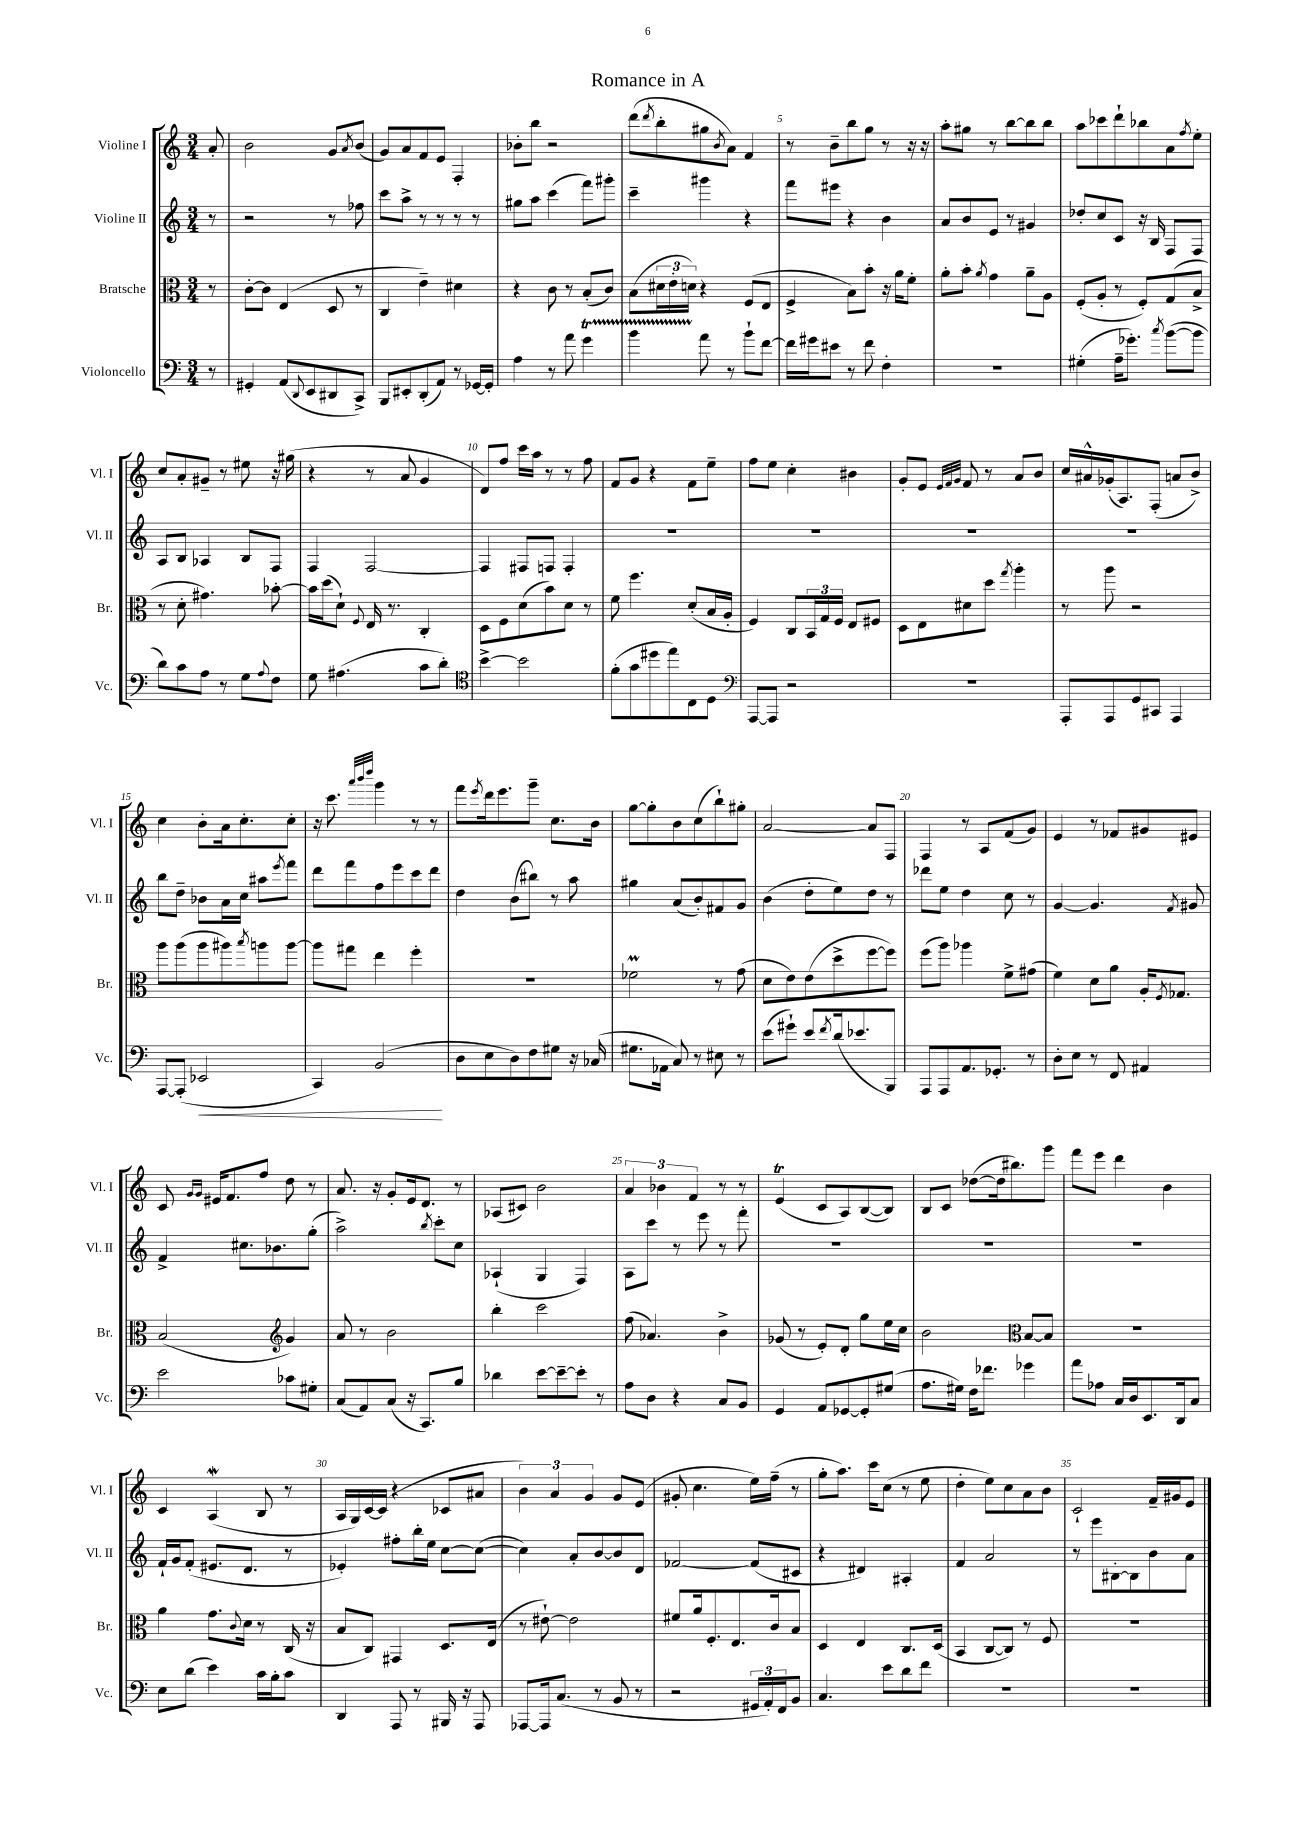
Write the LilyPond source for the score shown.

\header { title = "Romance in A" }
<<
\new StaffGroup <<
\new Staff = "s0" \with { instrumentName = "Violine I" shortInstrumentName = "Vl. I" } {
    \clef treble \key c \major \numericTimeSignature \time 3/4 \partial 8
    a'8-. |
    b'2 g'8 \acciaccatura { a'8 } b'8( |
    g'8) a'8 f'8 e'8 f4-. |
    bes'8-. b''8 r2 |
    d'''8( \acciaccatura { d'''8 } b''8-. gis''8 \acciaccatura { b'8 } a'8) f'4 |
    r8 b'8-- b''8 g''8 r8 r16 r16 |
    a''8-. gis''8 r8 b''8~ b''8 b''8 |
    a''8 ces'''8 d'''8-! bes''8 a'8 \acciaccatura { f''8 } e''8-. |
    c''8 a'8-. gis'8-- r8 eis''8 r16 gis''16( |
    r4 r8 a'8 g'4 |
    d'8) f''8 c'''16 a''16 r8 r8 f''8 |
    f'8 g'8 r4 f'8 e''8-- |
    f''8 e''8 c''4-. bis'4 |
    g'8-. e'8 \grace { e'32 f'32 g'32 } f'8 r8 a'8 b'8 |
    c''16 ais'16-^ ges'16-.( a8.) f8-.( a'8 b'8->) |
    c''4 b'8-. a'16 c''8.-. c''8-. |
    r16 c'''8. \grace { a'''32 b'''32 d''''32 } g'''4 r8 r8 |
    f'''8 \acciaccatura { e'''8 } d'''16 e'''8. g'''8-- c''8. b'16 |
    g''8~ g''8-. b'8 c''8( b''8-!) gis''8-. |
    a'2~ a'8 f8 |
    f4 r8 a8 f'8( g'8) |
    e'4 r8 fes'8 gis'8 eis'8 |
    c'8 \grace { g'16 g'16 } eis'16 f'8. f''8 d''8 r8 |
    a'8. r16 g'8-. e'16 d'8. r8 |
    aes8( cis'8) b'2 |
    \tuplet 3/2 { a'4 bes'4 f'4 } r8 r8 |
    e'4\trill( c'8 a8) b8~( b8) |
    b8 c'8 des''8~( des''16 bis''8.) g'''8 |
    f'''8 e'''8 d'''4 b'4 |
    c'4 a4\mordent( b8 r8 |
    a16 g16) c'16~ c'16( r4 ces'8 ais'8 |
    \tuplet 3/2 { b'4) a'4 g'4 } g'8 e'8( |
    gis'8-. c''4. e''16) f''16--( r8 |
    g''8-. a''8.) c'''16 c''8( r8 e''8 |
    d''4-. e''8) c''8 a'8 b'8 |
    c'2-! f'16-- gis'16 e'8 \bar "|." |
}
\new Staff = "s1" \with { instrumentName = "Violine II" shortInstrumentName = "Vl. II" } {
    \clef treble \key c \major \numericTimeSignature \time 3/4 \partial 8
    r8 |
    r2 r8 fes''8 |
    c'''8 a''8-> r8 r8 r8 r8 |
    gis''8 a''8 c'''4( f'''8) gis'''8-. |
    c'''4-- gis'''4 r4 |
    f'''8 eis'''8 r4 b'4 |
    a'8 b'8 e'8 r8 gis'4 |
    des''8-. c''8 c'8 r16 b16 f8 f8 |
    a8 b8 aes4 b8 f8 |
    f4 f2~ |
    f4 fis8 f8 f4-. |
    R2. |
    R2. |
    R2. |
    R2. |
    b''8 d''8-- bes'8 a'16 c''16 ais''8 \acciaccatura { e'''8 } f'''8 |
    d'''8 f'''8 f''8 e'''8 c'''8 d'''8 |
    d''4 b'8( bis''8) r8 a''8 |
    gis''4 a'8( b'8-.) fis'8 g'8 |
    b'4( d''8-. e''8) d''8 r8 |
    des'''8 e''8 d''4 c''8 r8 |
    g'4~ g'4. \acciaccatura { f'8 } gis'8 |
    f'4-> cis''8. bes'8. g''8-.( |
    a''2->) \acciaccatura { b''8 } c'''8-. c''8 |
    aes4-!( g4 f4) |
    a8 c'''8 r8 e'''8 r8 f'''8-. |
    R2. |
    R2. |
    R2. |
    f'16-! g'16 f'8-.( eis'8. d'8. r8 |
    ees'4-.) fis''8-. b''16-. e''16 c''8~ c''8~( |
    c''4) a'8-. b'8~ b'8 d'8 |
    fes'2~ fes'8( cis'8 |
    r4 dis'4) ais4-. |
    f'4 a'2 |
    r8 e'''8 bis8~-. bis8 b'8 a'8 \bar "|." |
}
\new Staff = "s2" \with { instrumentName = "Bratsche" shortInstrumentName = "Br." } {
    \clef alto \key c \major \numericTimeSignature \time 3/4 \partial 8
    r8 |
    c'8~-. c'8 e4( d8 r8 |
    c4 e'4--) dis'4 |
    r4 c'8 r8 b8-.( c'8) |
    b8( \tuplet 3/2 { dis'16 e'16-. d'16) } r4 f8( e8 |
    f4-> b8) b'8-. r16 a'16 f'8-. |
    a'8-. b'8-. \acciaccatura { a'8 } g'4 a'8-- a8 |
    f8-.( a8-. r8 f8-.) g8( b8-> |
    r8 d'8-. gis'4.) bes'8~-. |
    bes'16 d''16( d'8-!) \appoggiatura { f8 } e16 r8. c4-. |
    d8 f8 d'8( b'8) d'8 r8 |
    f'8 f''4. d'8-.( b16 a16-. |
    f4) c8 \tuplet 3/2 { b,16 g16 f16 } e8 fis8 |
    d8 e8 dis'8 d''8 \acciaccatura { g''8 } a''4-. |
    r8 a''8 r2 |
    a''8 a''8( a''8 ais''8) \acciaccatura { b''8 } a''8 a''8~ |
    a''8 gis''8 e''4 f''4-. |
    R2. |
    fes'2\prall r8 g'8( |
    d'8 e'8) e'8( d''8-> f''8~ f''8) |
    f''8( a''8) aes''4 f'8-> gis'8( |
    f'4) d'8 a'8 a16-. \acciaccatura { f8 } ges8. |
    b2( \clef treble g'4) |
    a'8 r8 b'2 |
    b''4-. c'''2 |
    f''8( aes'4.) b'4-> |
    ges'8( r8 e'8-.) d'8-. g''8 e''16 c''16 |
    b'2 \clef alto b8~ b8 |
    R2. |
    a'4 g'8. \appoggiatura { c'8 } d'16 r8 c16( r16 |
    b8 c8) gis,4 d8. e16( |
    r8 eis'8~-!) eis'2 |
    fis'8 a'16 f8.-. e8. c'16 b8 |
    d4 e4 c8. d16( |
    b,4 c8~ c8) r8 f8 |
    R2. \bar "|." |
}
\new Staff = "s3" \with { instrumentName = "Violoncello" shortInstrumentName = "Vc." } {
    \clef bass \key c \major \numericTimeSignature \time 3/4 \partial 8
    r8 |
    gis,4-. a,8( \appoggiatura { d,8 } e,8 dis,8 c,8->) |
    b,,8 eis,8-. d,8-.( a,8) r8 ges,16~ ges,16-. |
    a4 r8 a'8 g'4\startTrillSpan |
    b'4 a'8\stopTrillSpan r8 b'8-! f'8~ |
    f'16 gis'16 eis'8 r8 f'8 f4-. |
    R2. |
    gis4-.( a16-- ges'8.-.) \acciaccatura { c''8 } b'8~( b'8 |
    d'8) c'8 a8 r8 g8 \appoggiatura { a8 } f8 |
    g8 ais4.( c'8 d'8-.) |
    \clef tenor b'4~-> b'2 |
    f'8-.( g'8 dis''8 e''8) c8 d8 |
    \clef bass a,,8~ a,,8 r2 |
    R2. |
    a,,8-. a,,8 g,8 cis,8 a,,4 |
    a,,8~ a,,8-.( ees,2\< |
    c,4) b,2\!( |
    d8 e8 d8) f8 gis8 r16 ces16( |
    gis8. aes,16 c8) r8 eis8 r8 |
    e'8( gis'8-!) e'8 \acciaccatura { f'8 } d'16( ees'8. b,,8) |
    a,,8 a,,8 a,8. ges,8.-. r8 |
    d8-. e8 r8 f,8 ais,4 |
    e'2 ces'8 gis8-. |
    c8( a,8) c8( r16 c,8.) b8 |
    des'4 e'8~ e'8~-- e'8-. r8 |
    a8 d8 r4 c8 b,8 |
    g,4 a,8 ges,8~ ges,8-. gis8( |
    a8. gis16) f16 fes'8. ges'4 |
    a'8 aes8 c16 d16 e,8. d,16 c8 |
    e8 d'8( e'4) c'16 b16-. c'8 |
    d,4 a,,8 r8 bis,,16 r16 a,,8 |
    aes,,8~ aes,,16 c8.( r8 b,8 r8 |
    r2 \tuplet 3/2 { gis,16 a,16-.) f,16 } b,8 |
    c4. e'8 d'8 f'8 |
    R2. |
    R2. \bar "|." |
}
>>
>>
\layout { \context { \Score \override BarNumber.break-visibility = ##(#f #t #t) barNumberVisibility = #(every-nth-bar-number-visible 5) } }
